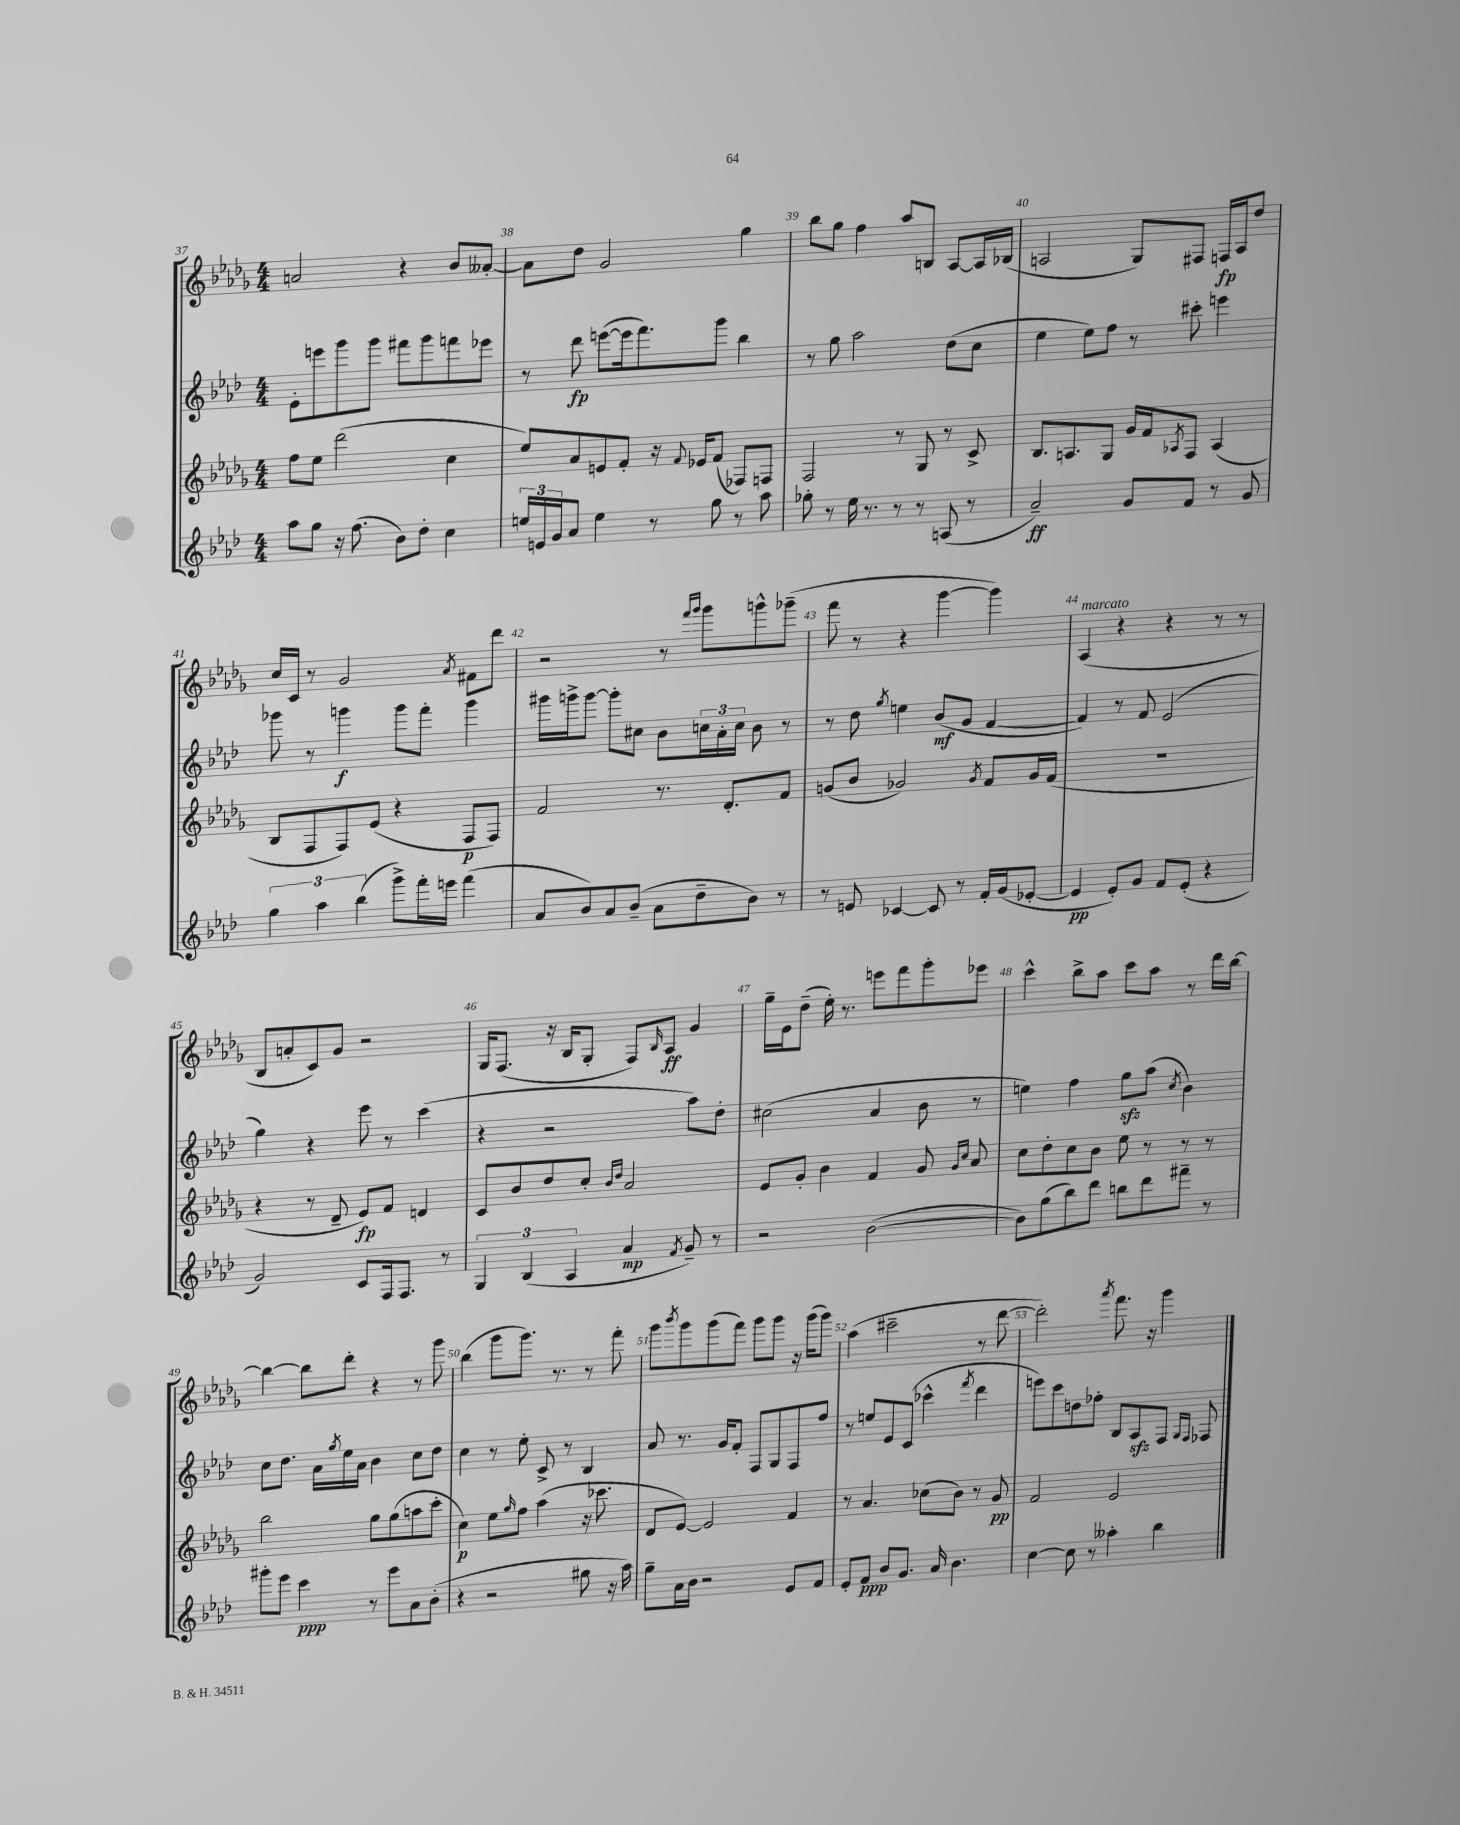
<<
\new StaffGroup <<
\new Staff = "s0" {
    \clef treble \key des \major \numericTimeSignature \time 4/4
    a'2 r4 bes'8 aeses'8~-. |
    aeses'8 des''8 ges'2 ges''4 |
    bes''8 ges''8 f''4 aes''8 b8 aes8~ aes16 bes16( |
    a2 ges8) fis8 f16\fp a16 des''8 |
    c''16 c'16 r8 ges'2 \acciaccatura { aes'8 } fis'8 des'''8 |
    r2 r8 \grace { f'''16 ges'''16 } ges'''8 g'''8-^ ges'''8--( |
    f'''8 r8 r4 ges'''4~ ges'''4) |
    aes4^\markup { \italic "marcato" }( r4 r4 r8 r8 |
    bes8 a'8-. c'8) ges'8 r2 |
    ges16 f8.( r16 bes16 ges8-. f8) \grace { bes16 } aes8\ff ges'4 |
    ges''16-- ees'16 des''8--( ees''16-.) r8. e'''8 f'''8 ges'''8-. ees'''8 |
    c'''4-^ bes''8-> aes''8 c'''8 aes''8 r8 des'''16 bes''16~ |
    bes''4~ bes''8 des'''8-. r4 r8 ges'''8 |
    bes''4( ges'''8 ges'''8.) r8. r8 f'''8-. |
    ges'''8 \acciaccatura { bes'''8 } ges'''8 ges'''8( f'''8) ges'''8 ges'''8 r16 ges'''16( ges'''8) |
    aes''4( cis'''2-- r8 des'''8~ |
    des'''2-.) \acciaccatura { aes'''8 } f'''8. r16 ges'''4 \bar "|." |
}
\new Staff = "s1" {
    \clef treble \key aes \major \numericTimeSignature \time 4/4
    ees'8-. e'''8 g'''8 g'''8 fis'''8 g'''8 f'''8 ees'''8 |
    r8 des'''8\fp e'''8~( e'''16 f'''8.) g'''8 bes''4 |
    r8 g''8 aes''2 des''8( c''8 |
    ees''4 ees''8) f''8 r8 cis'''8-. e'''4 |
    ges'''8 r8 g'''4\f g'''8 f'''8-. g'''4 |
    gis'''16 g'''16-> g'''8~ g'''8-. cis''8 bes'8 \tuplet 3/2 { c''16 aes'16-. c''16 } bes'8 r8 |
    r8 des''8 \acciaccatura { g''8 } e''4 bes'8\mf( g'8 f'4~ |
    f'4) r8 f'8 ees'2( |
    g''4) r4 ees'''8 r8 c'''4( |
    r4 r2 aes''8) des''8-. |
    cis''2( aes'4 bes'8 r8 |
    e''4) f''4 g''8\sfz aes''8( \acciaccatura { c''8 } bes'4) |
    c''8 des''8. aes'16 \acciaccatura { g''8 } ees''16 aes'16 bes'4 c''8 des''8 |
    c''4 r8 ees''8-. c'8-> r8 bes4 |
    aes'8 r8. g'16 f'8-. f8 g8 f8 f''8 |
    r8 e''8 ees'8 c'8( ces'''4-^ \acciaccatura { f'''8 } des'''4 |
    e'''8) c'''8 d''8 fes''8-. bes8 aes8\sfz f8 \grace { g16 f16 } fes8 \bar "|." |
}
\new Staff = "s2" {
    \clef treble \key des \major \numericTimeSignature \time 4/4
    f''8 ees''8 des'''2( c''4 |
    ees''8) aes'8 e'8 f'8-. r16 \appoggiatura { f'8 } ees'16 f'8( fes8) f8 |
    f2 r8 ges8 r8 c'8-> |
    bes8. a8. ges8 ges'16 f'16 \acciaccatura { aes8 } f8 aes4( |
    bes8 f8 f8) ees'8( r4 f8\p f8) |
    f'2 r8. des'8.-. f'8 |
    g'8( bes'8 ges'2) \acciaccatura { ges'8 } f'8 ges'16 f'16( |
    R1 |
    r4 r8 des'8-- ees'8\fp) f'8 d'4 |
    c'8 bes'8 des''8 c''8-. \grace { bes'16 des''16 } aes'2 |
    ees'8 ges'8-. bes'4 f'4 ges'8 \grace { ges'16 c''16 } aes'8 |
    c''8 des''8-. c''8 bes'8 ees''8 r8 r8 r8 |
    bes''2 ges''8 ges''8( a''8 c'''8-. |
    c''4\p) ees''8 \grace { ges''16 } f''8 aes''4( r16 ces'''8. |
    des'8 ees'8~) ees'2 f'4 |
    r8 aes'4. ces''8( bes'8) r8 ges'8\pp |
    f'2 ees'2 \bar "|." |
}
\new Staff = "s3" {
    \clef treble \key aes \major \numericTimeSignature \time 4/4
    aes''8 g''8 r16 f''8.( bes'8) des''8-. c''4 |
    \tuplet 3/2 { e''16 e'16 g'16 } aes'8 e''4 r8 g''8 r8 aes''8 |
    ges''8-. r8 ees''16 r8. r8 r8 a8( r8 |
    aes'2--\ff) g'8 f'8 r8 g'8 |
    \tuplet 3/2 { g''4 aes''4 bes''4( } g'''8->) f'''16-. e'''16 f'''4( |
    aes'8 bes'8) aes'8 bes'8--( aes'8 des''8-- bes'8) r8 |
    r8 e'8 ces'4~ ces'8 r8 f'16-. g'16( ees'8~-. |
    ees'4\pp ees'8-.) g'8 f'8 ees'8-.( r4 |
    g'2) c'8 f16 f8. r8 |
    \tuplet 3/2 { g4 bes4( aes4 } aes'4\mp \acciaccatura { f'8 } g'8--) r8 |
    r2 bes'2~( |
    bes'8) g''8( bes''8) des'''8 b''8 des'''8 fis'''8-- r8 |
    gis'''8-. ees'''8 c'''4\ppp r8 ees'''8 aes'8 bes'8-.( |
    r4 r2 gis''8 r16 aes''16) |
    g''8-- aes'16 bes'16 r2 ees'8 f'8 |
    ees'8-. f'8\ppp bes'8 g'8. aes'16 bes'4. |
    c''4~ c''8 r8 aeses''4-. bes''4 \bar "|." |
}
>>
>>
\layout { \context { \Score currentBarNumber = #37 \override BarNumber.break-visibility = ##(#f #t #t) barNumberVisibility = #all-bar-numbers-visible } }
